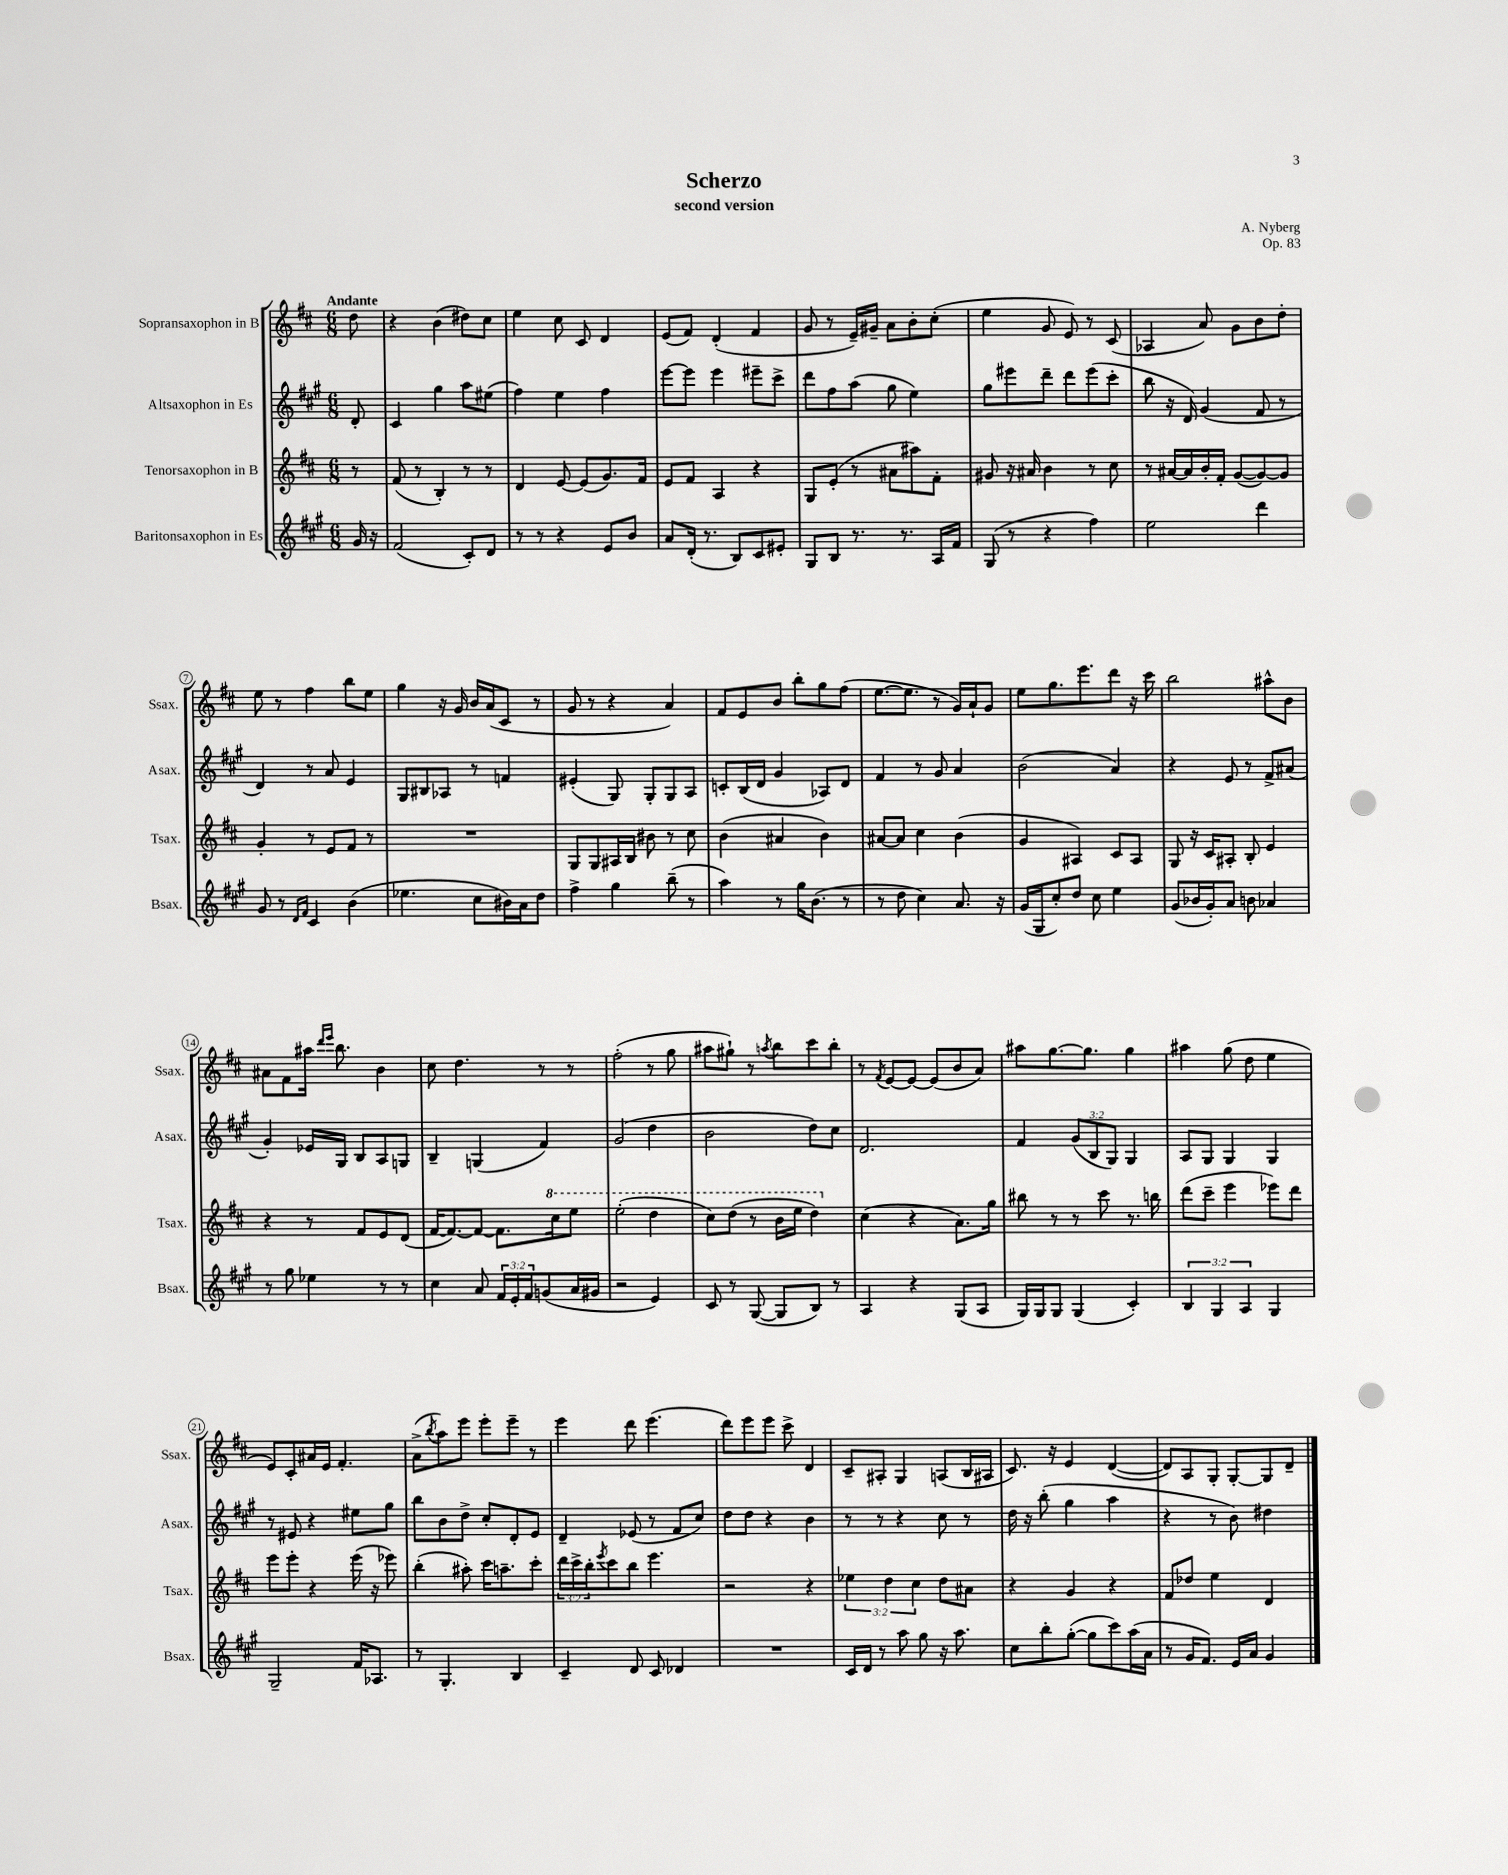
\header { title = "Scherzo" composer = "A. Nyberg" subtitle = "second version" opus = "Op. 83" }
<<
\new StaffGroup <<
\new Staff = "s0" \with { instrumentName = "Sopransaxophon in B" shortInstrumentName = "Ssax." } {
    \clef treble \key d \major \numericTimeSignature \time 6/8 \partial 8 \tempo "Andante"
    d''8 |
    r4 b'4( dis''8) cis''8 |
    e''4 cis''8 cis'8 d'4 |
    e'8( fis'8) d'4-.( fis'4 |
    g'8 r8 e'16--) gis'16-- a'8 b'8-. cis''8-.( |
    e''4 g'8 e'8) r8 cis'8( |
    aes4 a'8) g'8 b'8 d''8-. |
    e''8 r8 fis''4 b''8 e''8 |
    g''4 r16 g'16 b'16 a'16( cis'8 r8 |
    g'8 r8 r4 a'4) |
    fis'8 e'8 b'8 b''8-. g''8 fis''8( |
    e''8.~ e''8. r8 g'16) a'16-! g'8 |
    e''8 g''8. e'''8. d'''8 r16 cis'''16 |
    b''2 ais''8-^ b'8 |
    ais'8 fis'8 ais''16 \grace { d'''16 e'''16 } b''8. b'4 |
    cis''8 d''4. r8 r8 |
    fis''2-.( r8 g''8 |
    ais''8 gis''8-!) r8 \acciaccatura { a''8 } b''8 cis'''8 b''8-. |
    r8 \acciaccatura { fis'8 } e'8~ e'8~ e'8( b'8 a'8) |
    ais''8 g''8.~ g''8. g''4 |
    ais''4 g''8( d''8 e''4 |
    e'8) cis'8-. ais'16 e'16 fis'4.-. |
    a'8->( \acciaccatura { b''8 } a''8) e'''8 e'''8-. e'''8-- r8 |
    e'''4 d'''8 e'''4.( |
    d'''8) e'''8 e'''8 cis'''8-> d'4 |
    cis'8-- ais8-. g4 a8( b16 ais16 |
    cis'8.) r16 e'4 d'4~( |
    d'8) a8 g8-. g8~-. g8 d'8-- \bar "|." |
}
\new Staff = "s1" \with { instrumentName = "Altsaxophon in Es" shortInstrumentName = "Asax." } {
    \clef treble \key a \major \numericTimeSignature \time 6/8 \override Staff.TupletNumber.text = #tuplet-number::calc-fraction-text \partial 8
    d'8-. |
    cis'4 gis''4 a''8 eis''8( |
    fis''4) e''4 fis''4 |
    e'''8~ e'''8 e'''4 eis'''8-- cis'''8-> |
    d'''8 fis''8 a''8( gis''8 e''4) |
    gis''8 eis'''8 d'''8-- d'''8 eis'''8( cis'''8-. |
    b''8 r16 d'16) gis'4( fis'8 r8 |
    d'4) r8 a'8 e'4 |
    gis8 bis8 aes8 r8 f'4 |
    eis'4-.( gis8) gis8-. gis8 a8 |
    c'8-. b16( d'16 gis'4 aes8) d'8 |
    fis'4 r8 gis'8 a'4 |
    b'2( a'4) |
    r4 e'8 r8 fis'8-> ais'8( |
    gis'4-.) ees'16 gis16 b8 a8 g8 |
    b4-- g4( fis'4) |
    gis'2( d''4 |
    b'2 d''8) cis''8 |
    d'2. |
    fis'4 \tuplet 3/2 { gis'8( b8 gis8) } gis4 |
    a8 gis8 gis4 gis4 |
    r8 eis'8 r4 eis''8 gis''8 |
    b''8 b'8 d''8-> cis''8-. d'8-. e'8 |
    d'4-- ees'8( r8 fis'8 cis''8) |
    d''8 d''8 r4 b'4 |
    r8 r8 r4 cis''8 r8 |
    d''16 r16 b''8-.( gis''4 a''4 |
    r4 r8 b'8) dis''4 \bar "|." |
}
\new Staff = "s2" \with { instrumentName = "Tenorsaxophon in B" shortInstrumentName = "Tsax." } {
    \clef treble \key d \major \numericTimeSignature \time 6/8 \override Staff.TupletNumber.text = #tuplet-number::calc-fraction-text \partial 8
    r8 |
    fis'8( r8 b4-.) r8 r8 |
    d'4 e'8~ e'8( g'8.) fis'16 |
    e'8 fis'8 a4 r4 |
    g8 e'8-.( r8 ais'8 ais''8) fis'8-. |
    gis'8 r16 ais'16 b'4 r8 cis''8 |
    r8 ais'16~ ais'16 b'16-. fis'16-. g'8~( g'8~) g'8 |
    g'4-. r8 e'8 fis'8 r8 |
    R2. |
    g8 g8 ais16 b16 bis'8 r8 cis''8 |
    b'4( ais'4 b'4) |
    ais'8~ ais'8 cis''4 b'4( |
    g'4 ais4) cis'8 ais8 |
    g8 r16 cis'16 ais8-. b8-. e'4 |
    r4 r8 fis'8 e'8 d'8( |
    fis'16~ fis'8.~) fis'8~ fis'8. \ottava #1 cis'''16 e'''8 |
    e'''2-.( d'''4 |
    cis'''8) d'''8( r8 b''16 e'''16 d'''4) \ottava #0 |
    cis''4( r4 a'8.) g''16 |
    bis''8 r8 r8 cis'''8 r8. b''16 |
    d'''8( cis'''8-- e'''4 ees'''8) d'''8 |
    e'''8 e'''8-. r4 e'''16( r16 ees'''8) |
    b''4-.( ais''8-.) cis'''16 a''8.-- cis'''8-. |
    \tuplet 3/2 { d'''16 cis'''16-> b''16-. } \acciaccatura { e'''8 } cis'''8 b''8 e'''4. |
    r2 r4 |
    \tuplet 3/2 { ees''4 d''4 cis''4 } d''8 ais'8 |
    r4 g'4 r4 |
    fis'8 des''8 e''4 d'4 \bar "|." |
}
\new Staff = "s3" \with { instrumentName = "Baritonsaxophon in Es" shortInstrumentName = "Bsax." } {
    \clef treble \key a \major \numericTimeSignature \time 6/8 \override Staff.TupletNumber.text = #tuplet-number::calc-fraction-text \partial 8
    gis'16 r16 |
    fis'2( cis'8-.) d'8 |
    r8 r8 r4 e'8 b'8 |
    a'8 d'16-.( r8. b8) cis'8 eis'8-. |
    gis8 b8 r8. r8. a16 fis'16 |
    gis8( r8 r4 fis''4) |
    e''2 d'''4 |
    gis'8 r8 \grace { d'16 fis'16 } cis'4 b'4( |
    ees''4. cis''8 bis'16) a'16 d''8 |
    fis''4-> gis''4 b''8--( r8 |
    a''4) r8 gis''16 b'8.( r8 |
    r8 d''8 cis''4) a'8. r16 |
    gis'16( gis16 cis''8-.) d''8 cis''8 e''4 |
    gis'8( bes'16 gis'16-.) a'8 b'8 aes'4 |
    r8 gis''8 ees''4 r8 r8 |
    cis''4 a'8 \tuplet 3/2 { fis'16 e'16-. fis'16 } g'8( a'16 gis'16 |
    r2 e'4) |
    cis'8 r8 gis8~( gis8 b8) r8 |
    a4 r4 gis8( a8 |
    gis16) gis16 gis8 gis4( cis'4-.) |
    \tuplet 3/2 { b4 gis4 a4 } gis4 |
    gis2-- fis'16 aes8. |
    r8 gis4.-. b4 |
    cis'4-- d'8 cis'8 des'4 |
    R2. |
    cis'16 d'16 r8 a''8 gis''8 r16 a''8. |
    cis''8 b''8-. gis''8~-.( gis''8 cis'''8) a''16( a'16 |
    r8 gis'16 fis'8.) e'16 a'16 gis'4 \bar "|." |
}
>>
>>
\layout { \context { \Score \override BarNumber.stencil = #(make-stencil-circler 0.1 0.3 ly:text-interface::print) } }
